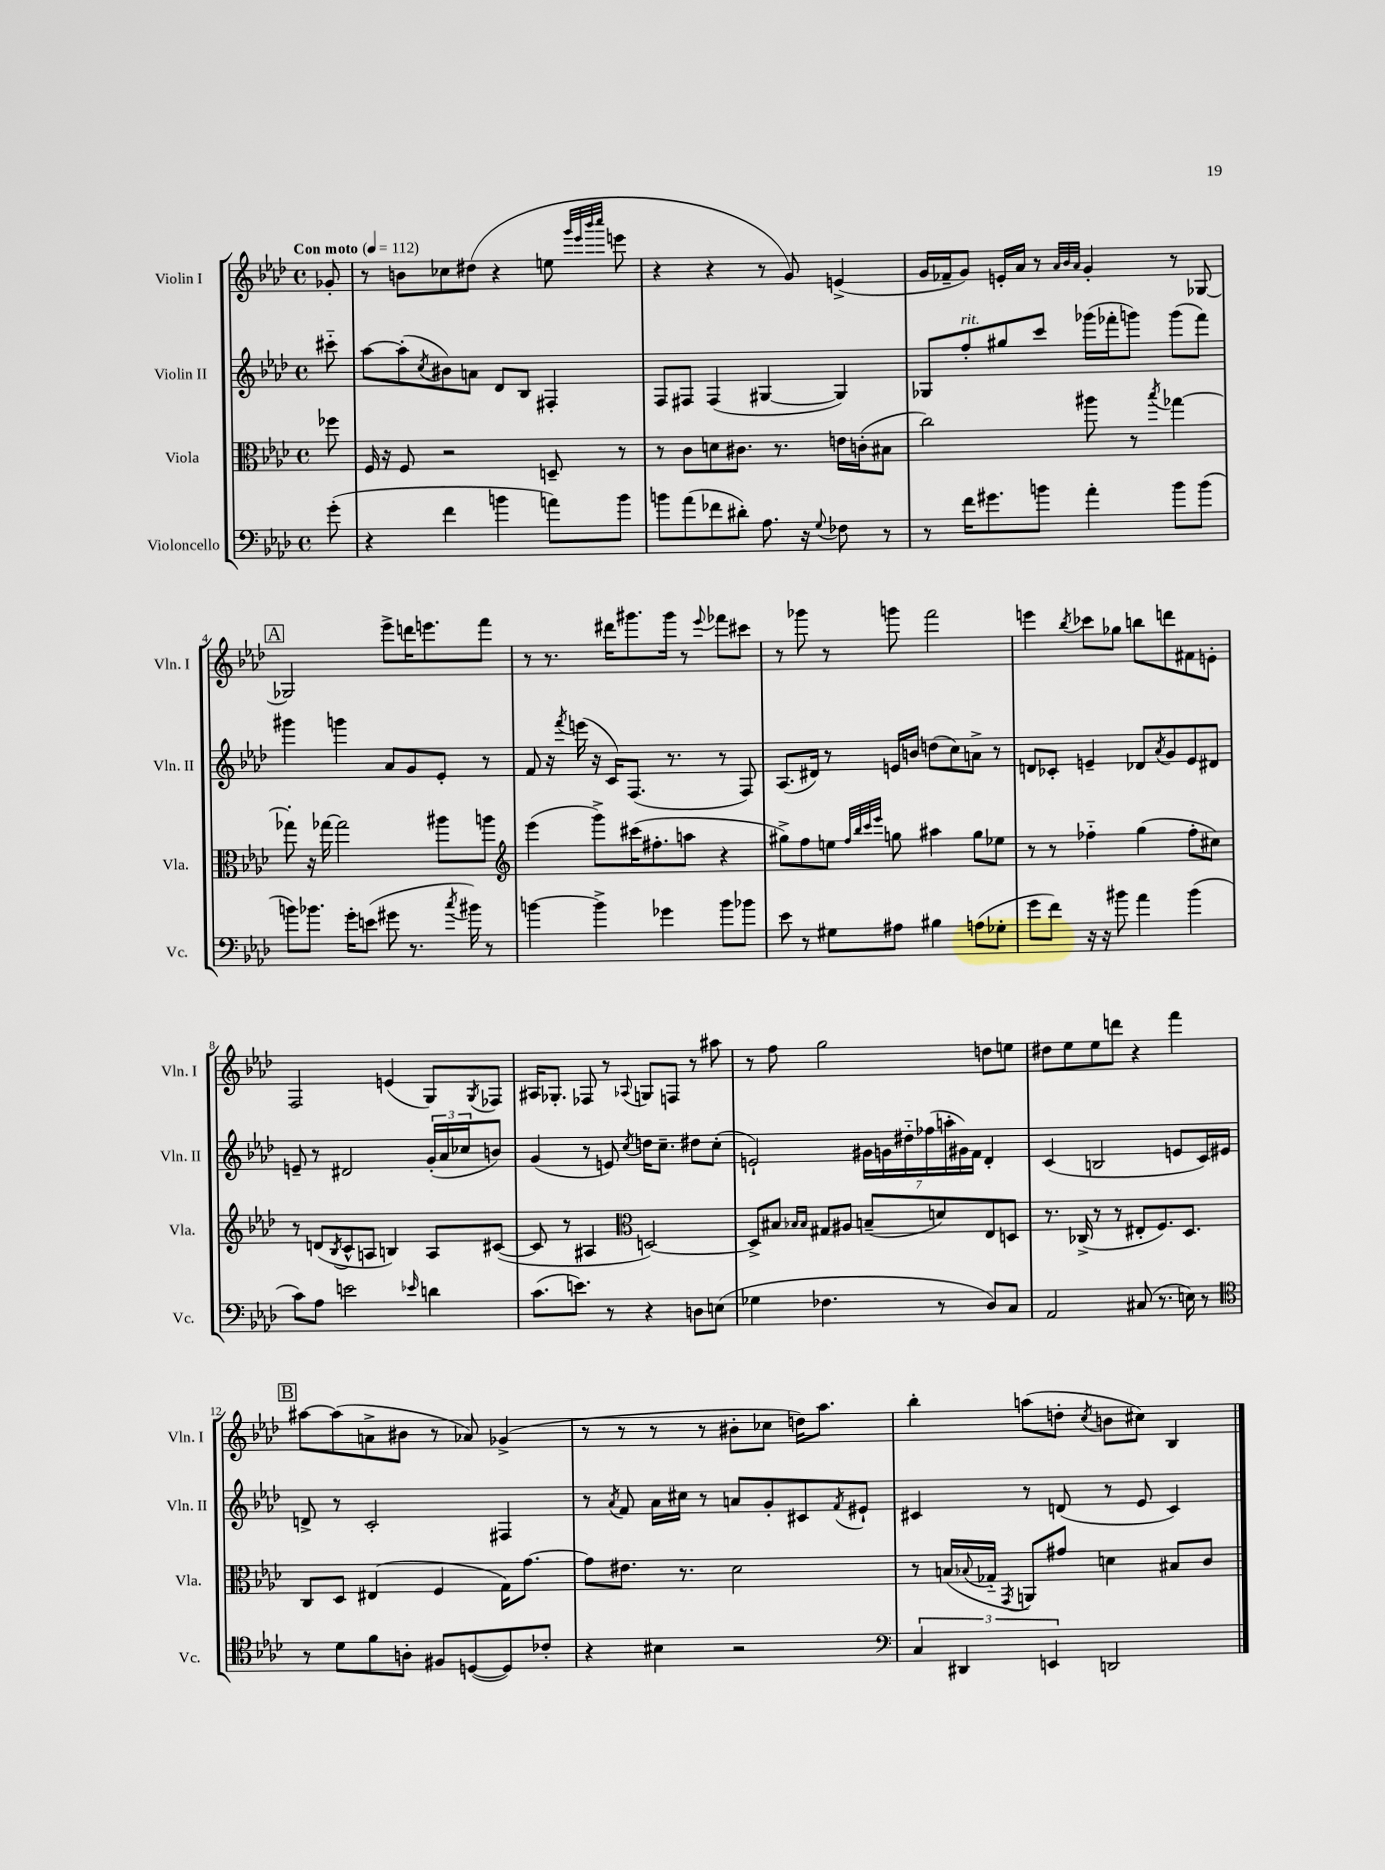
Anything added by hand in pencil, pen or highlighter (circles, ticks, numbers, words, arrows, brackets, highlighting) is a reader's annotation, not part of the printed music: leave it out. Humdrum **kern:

**kern	**kern	**kern	**kern
*staff4	*staff3	*staff2	*staff1
*clefF4	*clefC3	*clefG2	*clefG2
*k[b-e-a-d-]	*k[b-e-a-d-]	*k[b-e-a-d-]	*k[b-e-a-d-]
*M4/4	*M4/4	*M4/4	*M4/4
*met(c)	*met(c)	*met(c)	*met(c)
*MM112	*MM112	*MM112	*MM112
(8g'	8ff-	8ccc#'~	8g-'
=	=	=	=
4r	16F	[8aa-	8r
.	16r	.	.
.	8F	(8aa-']	8b
.	.	8qcc	.
4f	2r	8b#)	8cc-
.	.	8a	(8dd#
4b	.	8d-	4r
.	.	8B-	.
8a)	8D~	4F#'	8ee
.	.	.	32qqggg
.	.	.	32qqeee-
.	.	.	32qqbbb-
.	.	.	32qqcccc
8b	8r	.	8eee
=	=	=	=
8b	8r	8F	4r
(8a-	8c	8F#	.
8f-	8d	(4F#	4r
8d#')	8.c#	.	.
8.A-	.	[4G#	8r
.	8.r	.	.
.	.	.	8g)
16r	.	.	.
8qqG	.	.	.
8F-	16e	4G#])	(4e^
.	(16c'	.	.
8r	8B#	.	.
=	=	=	=
8r	2cc)	8G-	16g
.	.	.	16f-~
16f	.	8ff'	8g)
8.g#	.	.	.
.	.	8gg#	16e'
.	.	.	16a-
8b	.	8ccc	8r
.	.	.	32qqa-
.	.	.	32qqb-
.	.	.	32qqa-
4a-'	8aa#	(16ggg-	4g'
.	.	16fff-'	.
.	8r	8ggg)	.
.	8qbb-	.	.
8b	[4gg-	(8ggg	8r
(8b	.	8fff-)	[8G-
=	=	=	=
8b)	8gg-']	4ggg#	2G-]
8.b-	16r	.	.
.	[16gg-	.	.
.	2gg-]	4ggg	.
16g'	.	.	.
(8e	.	.	.
8g#	.	8a-	8eee-^
8.r	.	8g	16ddd
.	.	.	8.eee
.	8aa#	8e-'	.
8qcc	.	.	.
16b#)	.	.	.
8r	8aa	8r	8fff
=	=	=	=
*	*clefG2	*	*
[4b	(4eee-	8f	8r
.	.	16r	8.r
.	.	8qfff	.
.	.	(16eee	.
4b^]	8ggg^)	16r	.
.	.	16c)	16ddd#
.	(16ccc#	(8.F	8.ggg#
.	8.ff#'	.	.
4g-	.	.	.
.	.	8.r	16ggg#
.	8aa	.	8r
.	.	.	8qqeee-
8b	4r	8r	8fff-
8b-	.	8F)	8ccc#
=	=	=	=
8e-	8gg#^)	(8.A-	8r
8r	8ff	.	8ggg-
.	.	16d#)	.
8G#	8ee	8r	8r
.	32qqff	.	.
.	32qqbb-	.	.
.	32qqccc	.	.
.	32qqeee-	.	.
8A#	8gg	16e	8ggg
.	.	16b	.
4B#	4aa#	(8dd	2fff
.	.	8cc)	.
(8A	8gg	8a^	.
8G-'	8ee-	8r	.
=	=	=	=
8g	8r	8d	4eee
8f)	8r	8c-'	.
.	.	.	8qbb-
16r	4ff-'~	4e~	8ccc-
16r	.	.	.
8b#	.	.	8gg-
4a-	(4gg	8d-	8bb
.	.	8qa-	.
.	.	8g	8ddd
(4b#	8ff-'	8e	8f#
.	8cc#)	8d#	8e'
=	=	=	=
8c)	8r	8e~	2F
8A-	(8d	8r	.
.	8qB-	.	.
2e	8c^^	2d#	.
.	8A	.	.
.	4B)	.	(4e
16qqe-	.	.	.
4d	8A	(24g'	8G)
.	.	24a-	.
.	.	24cc-	.
.	.	.	8qG
.	([8c#	8b)	8F-
=	=	=	=
(8.c	8c#]	(4g	16A#
.	.	.	8.G-'
.	8r	.	.
8.e)	.	.	.
.	4A#	8r	8F-
8r	.	8e)	8r
*	*clefC3	*	*
.	.	8qcc	8qqA-
4r	[2D)	16dd	8G
.	.	8.cc~	.
.	.	.	8F
8D	.	8dd#	8r
(8E	.	(8cc'	8aa#
=	=	=	=
4G-	8D^]	2e`)	8r
.	8B#	.	8ff
.	16qqB-	.	.
.	16qqB-	.	.
4.F-	8G#	.	2gg
.	8A#	.	.
.	(8B~	28g#	.
.	.	28g	.
.	.	28dd#'~	.
.	.	(28ff-	.
8r	8d)	.	.
.	.	28aa'	.
.	.	28g#)	.
.	.	28f	.
8D-)	8E-	4d-'	8dd
8C	8D	.	8ee
=	=	=	=
2AA-	8.r	(4c	8dd#
.	.	.	8ee-
.	(16C-^	.	.
.	8r	2B	8ee-
.	8r	.	8ddd
(8C#	8E#'	.	4r
8.r	8.F)	.	.
.	.	8e	4fff
16E)	8.D-	.	.
8r	.	16c)	.
.	.	16e#	.
=	=	=	=
*clefC4	*	*	*
8r	8C	8d^	[8aa#
8d-	8D-	8r	(8aa#]
8f	(4E#	2c'	8a^
8A'	.	.	8b#
8F#	4F	.	8r
([8D	.	.	8a-)
8D])	16G)	4F#	(4g-^
.	[8.g	.	.
8c-'	.	.	.
=	=	=	=
4r	8g]	8r	8r
.	.	8qa-	.
.	8.e#	8f	8r
4B#	.	16a-	8r
.	8.r	16cc#	.
.	.	8r	8r
2r	2d-	8a	8b#'
.	.	8g'	8cc-
.	.	8c#	16dd)
.	.	.	8.aa-
.	.	8qf	.
.	.	8e#`	.
=	=	=	=
*clefF4	*	*	*
6C	8r	4c#	4bb-'
.	(16B	.	.
6DD#	.	.	.
.	8qqB-	.	.
.	16G-'~	.	.
.	8qGG	.	.
.	8AA)	8r	(8aa
6EE	.	.	.
.	8g#	(8d	8dd'
.	.	.	8qcc
2DD	4d	8r	8b
.	.	8e-	8cc#)
.	8B#	4c#)	4B-
.	8c	.	.
==	==	==	==
*-	*-	*-	*-
